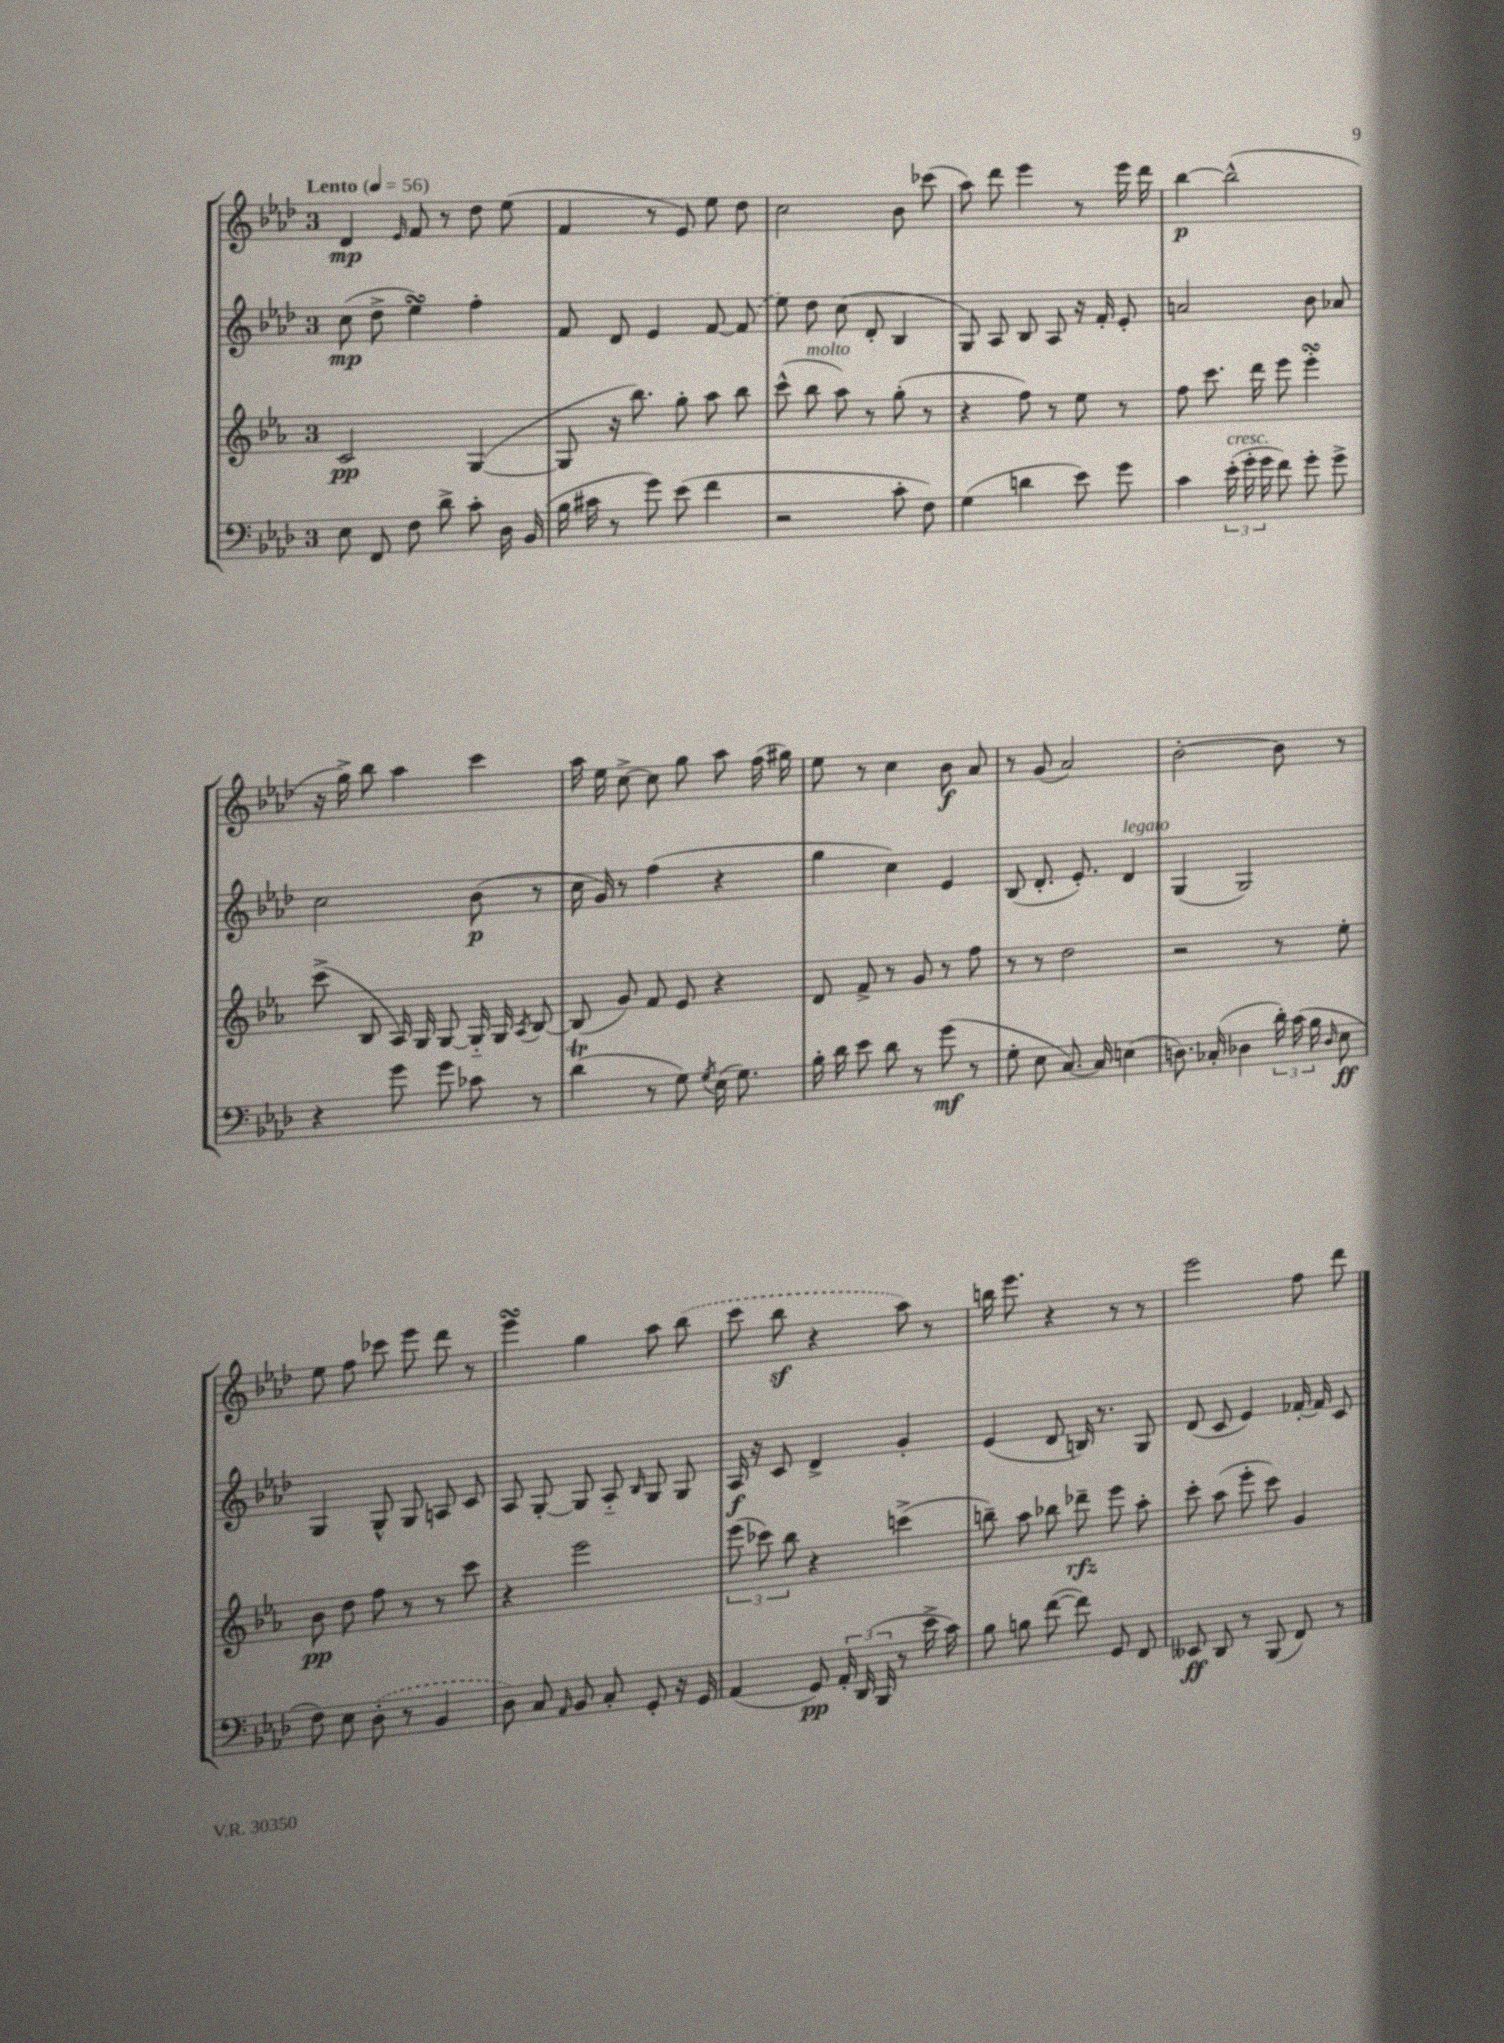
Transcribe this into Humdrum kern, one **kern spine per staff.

**kern	**dynam	**kern	**dynam	**kern	**dynam	**kern	**dynam
*part4	*part4	*part3	*part3	*part2	*part2	*part1	*part1
*staff4	*staff4	*staff3	*staff3	*staff2	*staff2	*staff1	*staff1
*clefF4	*	*clefG2	*	*clefG2	*	*clefG2	*
*k[b-e-a-d-]	*	*k[b-e-a-]	*	*k[b-e-a-d-]	*	*k[b-e-a-d-]	*
*M3/4	*	*M3/4	*	*M3/4	*	*M3/4	*
*MM56	*	*MM56	*	*MM56	*	*MM56	*
=1	=1	=1	=1	=1	=1	=1	=1
!	!	!	!	!	!	!LO:TX:a:B:t=Lento	!
8E-\	.	2c/	pp	(8cc\	mp	4d-/	mp
8FF/	.	.	.	8dd-^\	.	.	.
.	.	.	.	.	.	16qqe-/	.
8F\	.	.	.	4ee-sSSS\)	.	8f/	.
8d-^\	.	.	.	.	.	8r	.
8c'\	.	([4G/	.	4ff'\	.	8dd-\	.
16D-\	.	.	.	.	.	(8ee-\	.
(16BB-/	.	.	.	.	.	.	.
=2	=2	=2	=2	=2	=2	=2	=2
16B-\	.	8G/]	.	8f/	.	4f/	.
16c#X\	.	.	.	.	.	.	.
8r	.	16r	.	8d-/	.	.	.
.	.	8.bb-\)	.	.	.	.	.
8g\)	.	.	.	4e-/	.	8r	.
(8e-\	.	8gg'\	.	.	.	8e-/)	.
4f\	.	8aa-\	.	[8f/	.	8ee-\	.
.	.	8bb-\	.	(8f/]	.	8dd-\	.
=3	=3	=3	=3	=3	=3	=3	=3
2r	.	(8ccc^^\	.	8ee-\)	.	2cc\	.
!	!	!LO:TX:a:i:t=molto	!	!	!	!	!
.	.	8bb-\	.	8dd-\	.	.	.
.	.	8aa-\)	.	(8cc\	.	.	.
.	.	8r	.	8d-'/	.	.	.
8c'\	.	(8gg'\	.	4B-/	.	8b-\	.
8F\)	.	8r	.	.	.	(8ccc-X\	.
=4	=4	=4	=4	=4	=4	=4	=4
(4G\	.	4r	.	8G/)	.	8aa-\)	.
.	.	.	.	8A-/	.	8ddd-\	.
4dn\	.	8ff\)	.	8B-/	.	4eee-\	.
.	.	8r	.	8A-/	.	.	.
8e-\)	.	8ee-\	.	16r	.	8r	.
.	.	.	.	16f'/	.	.	.
8g\	.	8r	.	8e-'/	.	16eee-\	.
.	.	.	.	.	.	16ddd-\	.
=5	=5	=5	=5	=5	=5	=5	=5
4c\	.	8ff\	.	2an/	.	[4bb-\	p
.	.	8.ccc\	.	.	.	.	.
!LO:TX:a:i:t=cresc.	!	!	!	!	!	!	!
(24e-'\	.	.	.	.	.	(2bb-^^\]	.
24g'\	.	.	.	.	.	.	.
.	.	16ddd\	.	.	.	.	.
24g\	.	.	.	.	.	.	.
8f\)	.	8eee-\	.	.	.	.	.
8g'\	.	4eee-sSSs'\	.	8b-\	.	.	.
8g^\	.	.	.	8a-X/	.	.	.
!!LO:LB:g=z
=6	=6	=6	=6	=6	=6	=6	=6
4r	.	(8ccc^\	.	2cc\	.	16r	.
.	.	.	.	.	.	16gg^\)	.
.	.	8B-/	.	.	.	8bb-\	.
8g\	.	16A-/)	.	.	.	4aa-\	.
.	.	16G/	.	.	.	.	.
8g\	.	[8G/	.	.	.	.	.
8c-X\	.	16G/]	.	(8b-\	p	4ccc\	.
.	.	16G/	.	.	.	.	.
.	.	8qA-/	.	.	.	.	.
8r	.	[8B-/	.	8r	.	.	.
=7	=7	=7	=7	=7	=7	=7	=7
(4d-T\	.	(8B-/]	.	16cc\	.	16aa-\	.
.	.	.	.	16g/)	.	16ee-\	.
.	.	8g/)	.	8r	.	[8cc^\	.
8r	.	8f/	.	(4ff\	.	8cc\]	.
8G\)	.	8e-/	.	.	.	8gg\	.
8qG/	.	.	.	.	.	.	.
(16E-\	.	4r	.	4r	.	8aa-\	.
8.G\)	.	.	.	.	.	.	.
.	.	.	.	.	.	(16ff\	.
.	.	.	.	.	.	16gg#X\)	.
=8	=8	=8	=8	=8	=8	=8	=8
16B-'\	.	8d/	.	4gg\	.	8ee-\	.
16d-\	.	.	.	.	.	.	.
8e-\	.	8f^/	.	.	.	8r	.
8d-\	.	8r	.	4cc\)	.	4cc\	.
8r	.	8g/	.	.	.	.	.
(8g\	mf	8r	.	4e-/	.	8b-\	f
8r	.	8ff\	.	.	.	8a-/	.
=9	=9	=9	=9	=9	=9	=9	=9
8G'\	.	8r	.	(8B-/	.	8r	.
8E-\	.	8r	.	8.d-'/	.	(8g/	.
[8.C/)	.	2dd\	.	.	.	2a-/)	.
.	.	.	.	8.e-'/)	.	.	.
16C/]	.	.	.	.	.	.	.
!	!	!	!	!LO:TX:a:i:t=legato	!	!	!
(4En\	.	.	.	4d-/	.	.	.
=10	=10	=10	=10	=10	=10	=10	=10
8.Dn\)	.	2r	.	(4G/	.	[2b-'\	.
(16C-X'/	.	.	.	.	.	.	.
4D-X\	.	.	.	2G/)	.	.	.
24d-'\)	.	8r	.	.	.	8b-\]	.
(24c\	.	.	.	.	.	.	.
24B-\	.	.	.	.	.	.	.
16qqD-/	.	.	.	.	.	.	.
8E-\	ff	8ee-'\	.	.	.	8r	.
!!LO:LB:g=z
=11	=11	=11	=11	=11	=11	=11	=11
8F\)	.	8b-\	pp	4G/	.	8ee-\	.
8E-\	.	8dd\	.	.	.	8ff\	.
(8D-'\	.	8ff\	.	8G^^/	.	8ccc-X\	.
8r	.	8r	.	8G/	.	8eee-\	.
4BB-/	.	8r	.	8An/	.	8ddd-\	.
.	.	8ccc\	.	8c/	.	8r	.
=12	=12	=12	=12	=12	=12	=12	=12
8D-\)	.	4r	.	8A-/	.	4eee-sSSS\	.
8C/	.	.	.	[8G'/	.	.	.
16qqAA-/	.	.	.	.	.	.	.
8BB-/	.	2eee-\	.	8G/]	.	4gg\	.
8C'/	.	.	.	8A-/	.	.	.
.	.	.	.	16qqB-/	.	.	.
8GG'/	.	.	.	8G/	.	8aa-\	.
16r	.	.	.	8G/	.	(8bb-\	.
16GG/	.	.	.	.	.	.	.
=13	=13	=13	=13	=13	=13	=13	=13
(4AA-/	.	(12eee-\	.	16A-/	f	8ccc\	.
.	.	.	.	16r	.	.	.
.	.	12ccc-X\)	.	.	.	.	.
.	.	.	.	8c/	.	8bb-z\	.
.	.	12bb-\	.	.	.	.	.
8GG/)	pp	4r	.	4d-^/	.	4r	.
24AA-'/	.	.	.	.	.	.	.
(24DD-/	.	.	.	.	.	.	.
24BBB-/	.	.	.	.	.	.	.
8r	.	(4cccn^\	.	4g'/	.	8aa-\)	.
16e-^\	.	.	.	.	.	8r	.
16c\)	.	.	.	.	.	.	.
=14	=14	=14	=14	=14	=14	=14	=14
8B-\	.	8bbn~\)	.	(4e-/	.	16bbn\	.
.	.	.	.	.	.	8.eee-\	.
8Bn\	.	8aa-\	.	.	.	.	.
([8f\	.	8bb-X\	.	8d-/	.	4r	.
8f\])	.	8ddd-X~\	rfz	16Bn/)	.	.	.
.	.	.	.	8.r	.	.	.
8GG/	.	8eee-\	.	.	.	8r	.
8FF/	.	8aa-'\	.	8G/	.	8r	.
=15	=15	=15	=15	=15	=15	=15	=15
8EE--X/	ff	8ccc'\	.	(8d-/	.	2eee-\	.
8DD-/	.	(8aa-\	.	8c/	.	.	.
8r	.	8eee-'\	.	4e-/)	.	.	.
(8BBB-/	.	8ccc\)	.	.	.	.	.
8FF/)	.	4g/	.	[16f-X'/	.	8ff\	.
.	.	.	.	16f-/]	.	.	.
8r	.	.	.	8c/	.	8ddd-\	.
==	==	==	==	==	==	==	==
*-	*-	*-	*-	*-	*-	*-	*-
